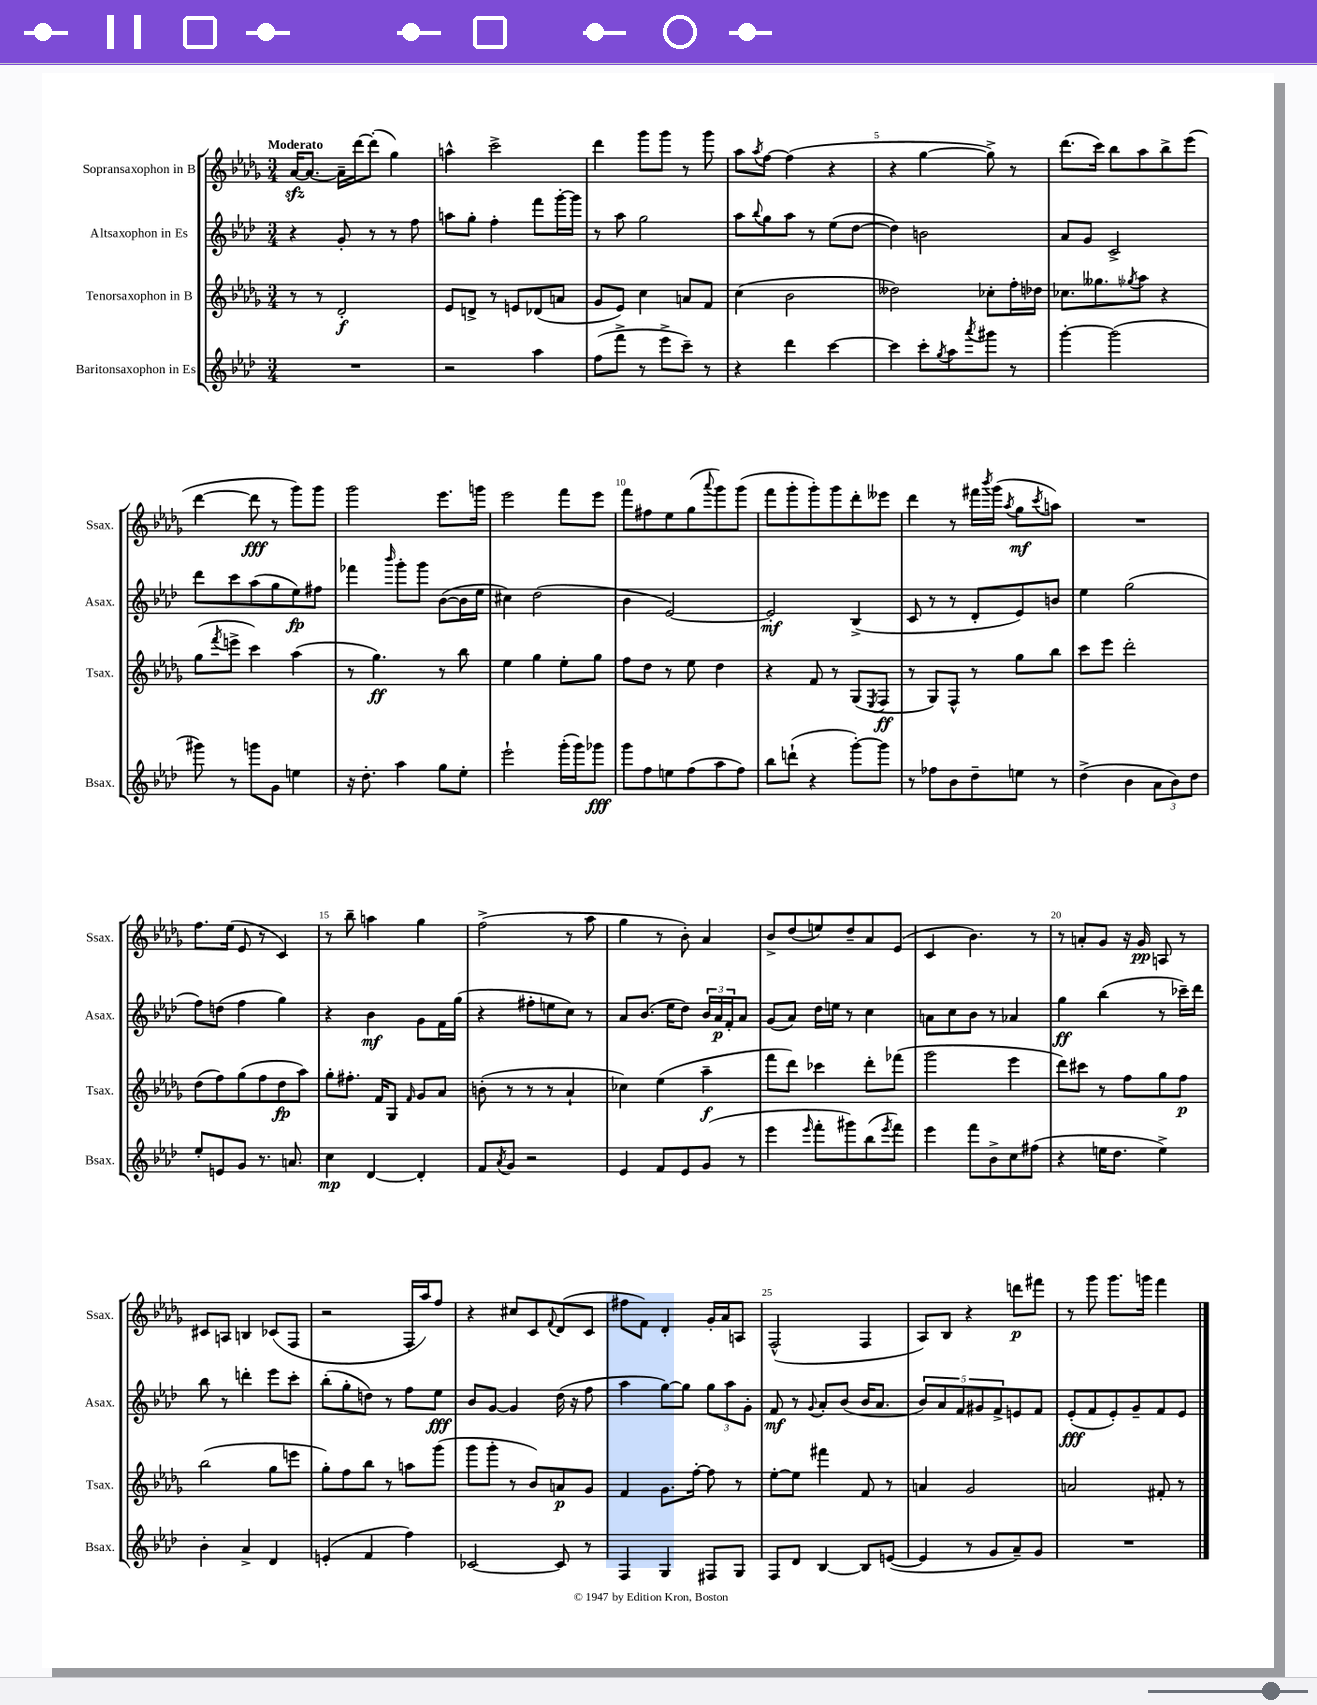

**kern	**dynam	**kern	**dynam	**kern	**dynam	**kern	**dynam
*part4	*part4	*part3	*part3	*part2	*part2	*part1	*part1
*staff4	*staff4	*staff3	*staff3	*staff2	*staff2	*staff1	*staff1
*I"Baritonsaxophon in Es	*	*I"Tenorsaxophon in B	*	*I"Altsaxophon in Es	*	*I"Sopransaxophon in B	*
*I'Bsax.	*	*I'Tsax.	*	*I'Asax.	*	*I'Ssax.	*
*clefG2	*	*clefG2	*	*clefG2	*	*clefG2	*
*k[b-e-a-d-]	*	*k[b-e-a-d-g-]	*	*k[b-e-a-d-]	*	*k[b-e-a-d-g-]	*
*M3/4	*	*M3/4	*	*M3/4	*	*M3/4	*
=1	=1	=1	=1	=1	=1	=1	=1
!	!	!	!	!	!	!LO:TX:a:B:t=Moderato	!
2.r	.	8r	.	4r	.	[16a-zz/KL	.
.	.	.	.	.	.	8.a-/J_	.
.	.	8r	.	.	.	.	.
.	.	2d-'/	f	8g'/	.	16a-~\LL]	.
.	.	.	.	.	.	[16ddd-\J	.
.	.	.	.	8r	.	(8ddd-'\J]	.
.	.	.	.	8r	.	4gg-\)	.
.	.	.	.	8ff\	.	.	.
=2	=2	=2	=2	=2	=2	=2	=2
2r	.	8e-/L	.	8aan\L	.	4aan^^\	.
.	.	8dn^/J	.	8gg'\J	.	.	.
.	.	8r	.	4ff'\	.	2ccc^\	.
.	.	8en/L	.	.	.	.	.
4aa-\	.	(8d-X/	.	8fff\L	.	.	.
.	.	8an/J	.	[16ggg'\L	.	.	.
.	.	.	.	16ggg\JJ]	.	.	.
=3	=3	=3	=3	=3	=3	=3	=3
(8ff\L	.	8g-/L	.	8r	.	4ddd-\	.
8fff^\J	.	8e-/J)	.	8aa-\	.	.	.
8r	.	4cc\	.	2gg\	.	8ggg-\L	.
8eee-^\L	.	.	.	.	.	8ggg-\J	.
8ccc~\J)	.	8an/L	.	.	.	8r	.
8r	.	8f/J	.	.	.	8ggg-\	.
=4	=4	=4	=4	=4	=4	=4	=4
4r	.	(4cc\	.	8aa-\L	.	8aa-\L	.
.	.	.	.	8qqbb-/	.	8qaa-/	.
.	.	.	.	8gg\	.	[8ff\J	.
4ddd-\	.	2b-\	.	8aa-\J	.	(4ff\]	.
.	.	.	.	8r	.	.	.
[4ccc\	.	.	.	(8ee-\L	.	4r	.
.	.	.	.	[8dd-\J	.	.	.
=5	=5	=5	=5	=5	=5	=5	=5
4ccc\]	.	2dd--X\)	.	4dd-\])	.	4r	.
8ccc'\L	.	.	.	2bn\	.	[4gg-\	.
8qgg/	.	.	.	.	.	.	.
8aa-\	.	.	.	.	.	.	.
8qaaa-/	.	.	.	.	.	.	.
8ggg#X\J	.	8cc-X'\L	.	.	.	8gg-^\])	.
8r	.	16ff'\L	.	.	.	8r	.
.	.	16dd-X\JJ	.	.	.	.	.
=6	=6	=6	=6	=6	=6	=6	=6
[4ggg'\	.	8.cc-X\L	.	8a-/L	.	(8.ddd-\L	.
.	.	.	.	8g/J	.	.	.
.	.	8.gg--X\	.	.	.	16ccc\Jk)	.
(2ggg\]	.	.	.	2c^/	.	8bb-\L	.
.	.	8qgg-X/	.	.	.	.	.
.	.	8aa-\J	.	.	.	8aa-\	.
.	.	4r	.	.	.	8bb-^\	.
.	.	.	.	.	.	(8eee-\J	.
!!LO:LB:g=z
=7	=7	=7	=7	=7	=7	=7	=7
8ggg#X\)	.	(8gg-\L	.	8ddd-\L	.	[4ddd-\	.
.	.	8qfff/	.	.	.	.	.
8r	.	8eeen^\J	.	8ccc\	.	.	.
8gggn\L	.	4ccc\)	.	(8aa-\	.	8ddd-\]	fff
8g\J	.	.	.	8gg\	.	8r	.
4een\	.	(4aa-\	.	8ee-\)	fp	8ggg-\L)	.
.	.	.	.	8ff#X\J	.	8ggg-\J	.
=8	=8	=8	=8	=8	=8	=8	=8
16r	.	8r	.	4fff-X\	.	2ggg-\	.
8.dd-'\	.	.	.	.	.	.	.
.	.	4.gg-\)	ff	.	.	.	.
.	.	.	.	16qqbbb-/	.	.	.
4aa-\	.	.	.	8ggg'\L	.	.	.
.	.	.	.	8ggg\J	.	.	.
8gg\L	.	8r	.	([8b-\L	.	8.eee-\L	.
8ee-'\J	.	8bb-\	.	16b-\L]	.	.	.
.	.	.	.	16ee-\JJ	.	16gggn\Jk	.
=9	=9	=9	=9	=9	=9	=9	=9
2eee-`\	.	4ee-\	.	4cc#X\)	.	2eee-\	.
.	.	4gg-\	.	(2dd-\	.	.	.
(16ggg'\LL	.	8ee-'\L	.	.	.	8fff\L	.
16ggg\J)	.	.	.	.	.	.	.
8ggg-X\J	fff	8gg-\J	.	.	.	8eee-\J	.
=10	=10	=10	=10	=10	=10	=10	=10
8ggg\L	.	8ff\L	.	4b-\	.	8fff\L	.
8ff\	.	8dd-\J	.	.	.	8ff#X\	.
8een\	.	8r	.	[2e-/)	.	8ee-\	.
(8ff\	.	8ee-\	.	.	.	(8gg-\	.
.	.	.	.	.	.	8qqaaa-/	.
8aa-\	.	4dd-\	.	.	.	8ggg-\)	.
8ff\J)	.	.	.	.	.	(8ggg-\J	.
=11	=11	=11	=11	=11	=11	=11	=11
8bb-\L	.	4r	.	2e-'/]	mf	8fff\L	.
(8dddn`\J	.	.	.	.	.	8ggg-'\	.
4r	.	8f/	.	.	.	8ggg-'\)	.
.	.	8r	.	.	.	8ggg-\	.
[8ggg'\L)	.	(8G-/L	.	(4B-^/	.	8ddd-'\	.
.	.	8qE-/	.	.	.	.	.
8ggg\J]	.	8F/J	ff	.	.	8eee--X\J	.
=12	=12	=12	=12	=12	=12	=12	=12
8r	.	8r	.	8c/	.	4ddd-\	.
8ff-X\L	.	8G-/L)	.	8r	.	.	.
8b-\	.	8F^^/J	.	8r	.	8r	.
8dd-~\	.	8r	.	8d-'/L	.	16fff#X\LL	.
.	.	.	.	.	.	8qbbb-/	.
.	.	.	.	.	.	(16ggg-\JJ	.
.	.	.	.	.	.	8qaa-/	.
8een\J	.	8gg-\L	.	8e-/)	.	8gg-\L	mf
.	.	.	.	.	.	8qccc/	.
8r	.	8bb-\J	.	8bn/J	.	8aan\J)	.
=13	=13	=13	=13	=13	=13	=13	=13
(4dd-^\	.	8ccc\L	.	4ee-\	.	2.r	.
.	.	8eee-\J	.	.	.	.	.
4b-\	.	2ddd-'\	.	(2gg\	.	.	.
12a-\L	.	.	.	.	.	.	.
12b-\)	.	.	.	.	.	.	.
12dd-\J	.	.	.	.	.	.	.
!!LO:LB:g=z
=14	=14	=14	=14	=14	=14	=14	=14
8ee-'/L	.	(8dd-\L	.	8ff\L)	.	8.ff\L	.
8en/	.	8ff\)	.	(8ddn\J	.	.	.
.	.	.	.	.	.	(16ee-\Jk	.
8g/J	.	(8gg-\	.	4ff\	.	8e-/	.
8.r	.	8ff\	.	.	.	8r	.
.	.	8dd-\	fp	4gg\)	.	4c/)	.
8.an/	.	.	.	.	.	.	.
.	.	8aa-\J)	.	.	.	.	.
=15	=15	=15	=15	=15	=15	=15	=15
4cc\	mp	8gg-'\L	.	4r	.	8r	.
.	.	8.ff#X'\J	.	.	.	8bb-~\	.
[4d-/	.	.	.	4b-\	mf	4aan\	.
.	.	16f/KL	.	.	.	.	.
.	.	8G-/J	.	.	.	.	.
.	.	16qqf/	.	.	.	.	.
4d-'/]	.	8g-/L	.	8g\L	.	4gg-\	.
.	.	8a-/J	.	16f\L	.	.	.
.	.	.	.	(16gg\JJ	.	.	.
=16	=16	=16	=16	=16	=16	=16	=16
8f/L	.	(8bn'\	.	4r	.	(2ff^\	.
8qa-/	.	.	.	.	.	.	.
8g/J	.	8r	.	.	.	.	.
2r	.	8r	.	8ff#X'\L	.	.	.
.	.	8r	.	8een\	.	.	.
.	.	4a-`/	.	8cc\J)	.	8r	.
.	.	.	.	8r	.	8aa-\	.
=17	=17	=17	=17	=17	=17	=17	=17
4e-/	.	4cc-X\)	.	8a-/L	.	4gg-\	.
.	.	.	.	(8.b-/J	.	.	.
8f/L	.	(4ee-\	.	.	.	8r	.
.	.	.	.	16ee-\KL	.	.	.
8e-/	.	.	.	8dd-\J)	.	8b-'\)	.
(8g/J	.	4aa-~\	f	24b-/LL	.	4a-/	.
.	.	.	.	24a-/	p	.	.
.	.	.	.	24f'/J	.	.	.
8r	.	.	.	8a-/J	.	.	.
=18	=18	=18	=18	=18	=18	=18	=18
4eee-\	.	8fff\L	.	(8g/L	.	8b-^/L	.
.	.	8ddd-\J)	.	8a-/J)	.	(8dd-/	.
16qqeee-/	.	.	.	.	.	.	.
8fff'\L	.	4ccc-X\	.	16dd-\LL	.	8een/)	.
.	.	.	.	16een\JJ	.	.	.
8ggg#X\)	.	.	.	8r	.	8dd-~/	.
(8bb-\	.	8ddd-'\L	.	4cc\	.	8a-/	.
8qeee-/	.	.	.	.	.	.	.
8fff\J)	.	(8fff-X\J	.	.	.	(8e-/J	.
=19	=19	=19	=19	=19	=19	=19	=19
4eee-\	.	2ggg-\	.	8an\L	.	4c/	.
.	.	.	.	8cc\	.	.	.
8fff\L	.	.	.	8b-\J	.	4.b-\)	.
8b-^\	.	.	.	8r	.	.	.
8cc\	.	4eee-\	.	4a-X/	.	.	.
(8ff#X\J	.	.	.	.	.	8r	.
=20	=20	=20	=20	=20	=20	=20	=20
4r	.	8ddd-\L)	.	4gg\	ff	8r	.
.	.	8ccc#X\J	.	.	.	8an'/L	.
16een\KL	.	8r	.	(4bb-\	.	8g-/J	.
8.dd-\J	.	.	.	.	.	.	.
.	.	8ff\L	.	.	.	16r	.
.	.	.	.	.	.	16g-/	pp
4ee^\)	.	8gg-\	.	8r	.	8An/	.
.	.	8ff\J	p	16ccc-X~\LL)	.	8r	.
.	.	.	.	16ddd-\JJ	.	.	.
!!LO:LB:g=z
=21	=21	=21	=21	=21	=21	=21	=21
4b-'\	.	(2bb-\	.	8bb-\	.	8c#X/L	.
.	.	.	.	8r	.	8An/J	.
4a-^/	.	.	.	4dddn'\	.	4Bn/	.
4d-/	.	8gg-\L	.	8eee-\L	.	(8c-X/L	.
.	.	8eeen\J	.	8ccc'\J	.	8F/J	.
=22	=22	=22	=22	=22	=22	=22	=22
(4en'/	.	8gg-'\L)	.	(8bb-'\L	.	2r	.
.	.	8ff\	.	8gg'\	.	.	.
4f/	.	8bb-\J	.	8ddn\J)	.	.	.
.	.	8r	.	8r	.	.	.
4ff\)	.	8aan\L	.	8ff\L	.	16F'/LL	.
.	.	.	.	.	.	16aa-/J)	.
.	.	(8ggg-\J	.	8ee-\J	fff	8ff/J	.
=23	=23	=23	=23	=23	=23	=23	=23
[2c-X/	.	8ggg-\L	.	8b-/L	.	4r	.
.	.	8ggg-'\J	.	[8g/J	.	.	.
.	.	8r	.	4g/]	.	8cc#X/L	.
.	.	8b-/L)	.	.	.	8c/	.
.	.	.	.	.	.	8qqf/	.
8c-/]	.	8an/	p	(16dd-\	.	(8d-/	.
.	.	.	.	16r	.	.	.
8r	.	8g-/J	.	8ff\	.	8c/J	.
=24	=24	=24	=24	=24	=24	=24	=24
4F/	.	4f/	.	4aa-\	.	8ff#X\L	.
.	.	.	.	.	.	8f\J)	.
4G/	.	8.g-\L	.	[8gg\L)	.	4d-'/	.
.	.	.	.	8gg\J]	.	.	.
.	.	[16ff'\Jk	.	.	.	.	.
8F#X/L	.	8ff\]	.	12gg\L	.	16g-'/LL	.
.	.	.	.	.	.	16a-/J	.
.	.	.	.	12aa-\	.	.	.
8G/J	.	8r	.	.	.	8An/J	.
.	.	.	.	12g'\J	.	.	.
=25	=25	=25	=25	=25	=25	=25	=25
8F/L	.	[8ee-'\L	.	8f/	mf	(2F^^/	.
8d-/J	.	8ee-\J]	.	8r	.	.	.
.	.	.	.	8qqg/	.	.	.
[4B-/	.	4fff#X\	.	8a-'/L	.	.	.
.	.	.	.	(8b-/J	.	.	.
8B-/L]	.	8f/	.	16b-/KL	.	4F/	.
.	.	.	.	8.a-/J	.	.	.
([8en/J	.	8r	.	.	.	.	.
=26	=26	=26	=26	=26	=26	=26	=26
4e/]	.	4an/	.	10b-/L)	.	8A-/L)	.
.	.	.	.	10a-/	.	.	.
.	.	.	.	.	.	8B-/J	.
.	.	.	.	10f/	.	.	.
8r	.	2g-/	.	.	.	4r	.
.	.	.	.	10g#X/	.	.	.
8g/L	.	.	.	.	.	.	.
.	.	.	.	10f^/	.	.	.
8a-~/)	.	.	.	8en/	.	8dddn\L	p
8g/J	.	.	.	8f/J	.	8fff#X\J	.
=27	=27	=27	=27	=27	=27	=27	=27
2.r	.	2an/	.	(8e-'/L	fff	8r	.
.	.	.	.	8f/	.	8ggg-\	.
.	.	.	.	8e-'/)	.	8.ggg-\L	.
.	.	.	.	8g~/	.	.	.
.	.	.	.	.	.	16gggn\Jk	.
.	.	8f#X'/	.	8f/	.	4fff\	.
.	.	8r	.	8e-/J	.	.	.
==	==	==	==	==	==	==	==
*-	*-	*-	*-	*-	*-	*-	*-
